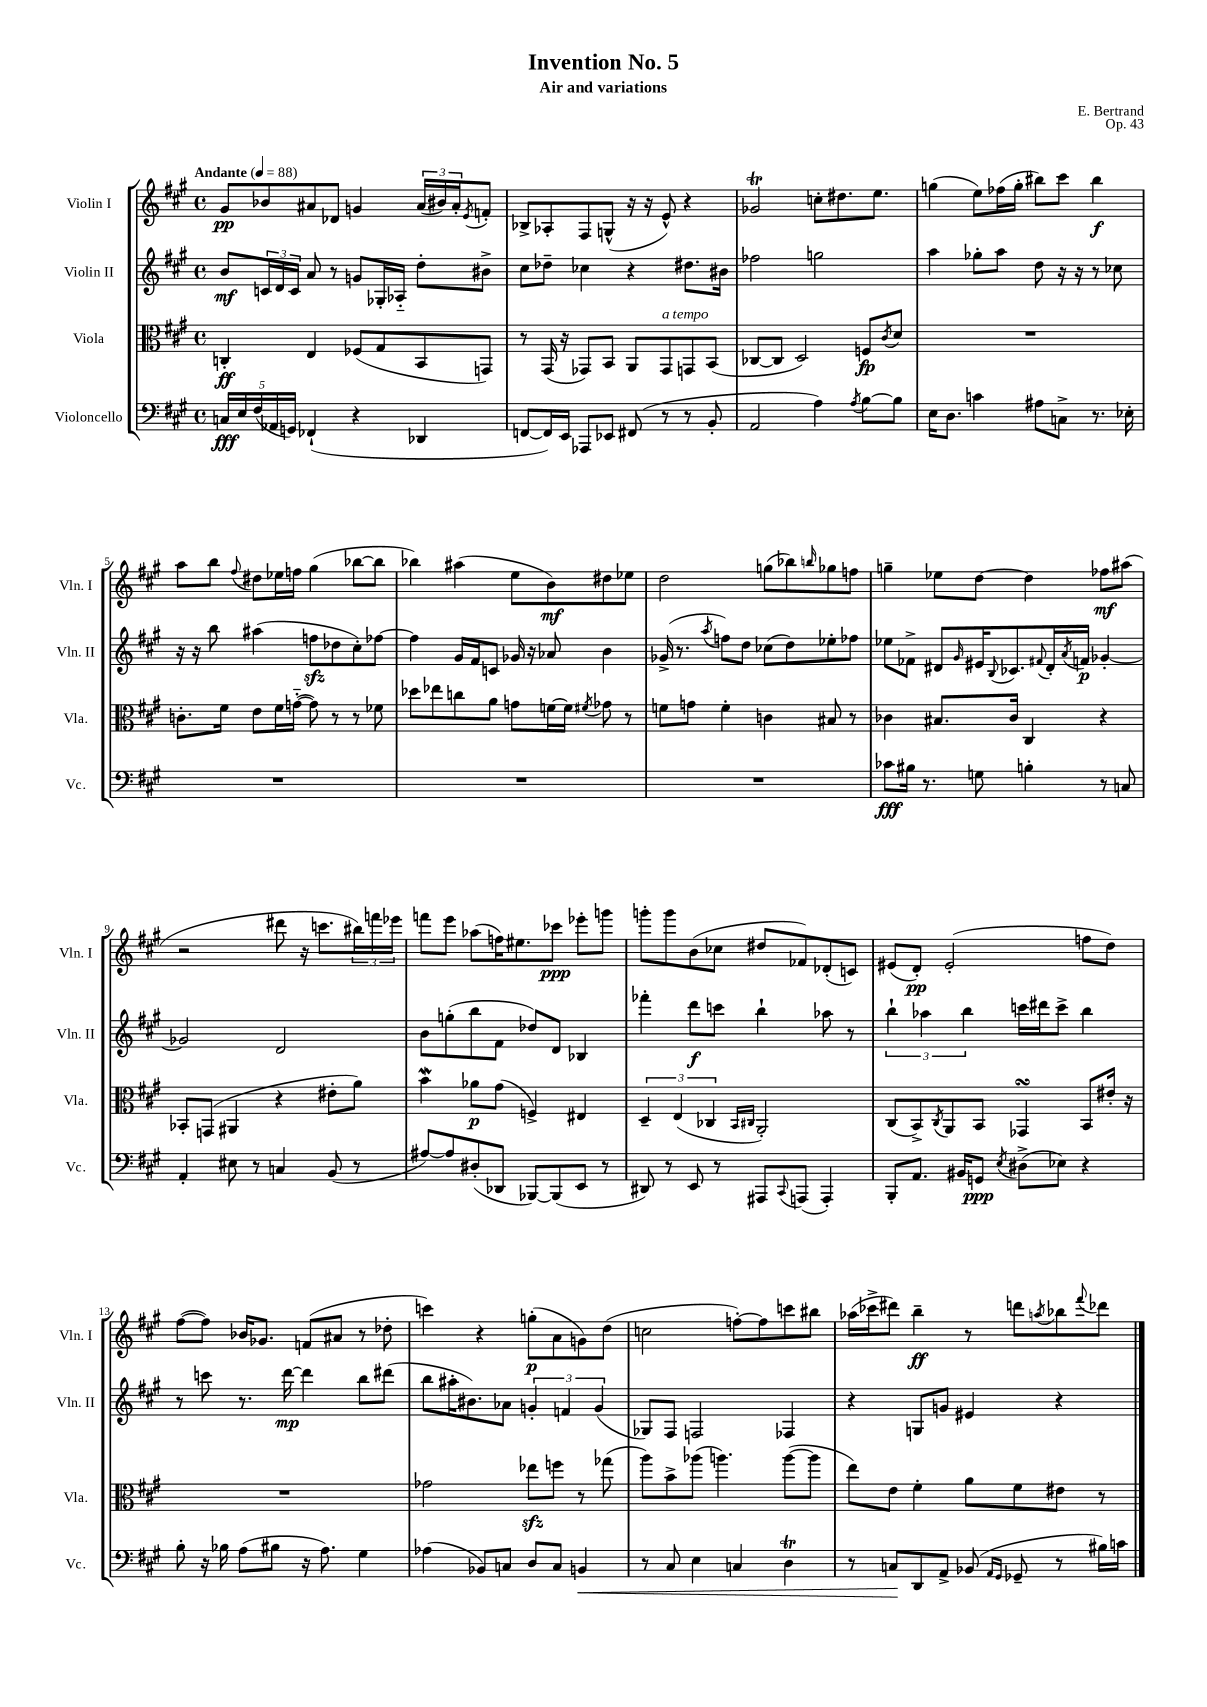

**kern	**kern	**kern	**kern
*staff4	*staff3	*staff2	*staff1
*clefF4	*clefC3	*clefG2	*clefG2
*k[f#c#g#]	*k[f#c#g#]	*k[f#c#g#]	*k[f#c#g#]
*M4/4	*M4/4	*M4/4	*M4/4
*met(c)	*met(c)	*met(c)	*met(c)
*MM88	*MM88	*MM88	*MM88
20C/LL	4C'/	8b/L	8g#/L
20E/	.	.	.
(20F#/	.	.	.
.	.	24c/L	8b-/
20AA-/	.	.	.
.	.	24d/	.
20GG/JJ)	.	.	.
.	.	24c/JJ	.
(4FF-`/	4E/	8a/	8a#/
.	.	8r	8d-/J
4r	(8F-/L	8g/L	4g/
.	8G#/	16G-'/L	.
.	.	16A-'~/JJ	.
4DD-/	8BB/	8dd'\L	(24a#/LL
.	.	.	24b#/)
.	.	.	24a#'/J
.	.	.	8qe/
.	8GG/J)	8b#^\J	8f'/J
=	=	=	=
[8FF/L	8r	8cc#\L	8B-^/L
16FF/]L)	(16GG#/	8dd-~\J	8A-'/
16EE/JJ	16r	.	.
8AAA-/L	8GG-/L)	4cc-\	8F#/
8EE-/J	8BB/J	.	(8G^^/J
(8FF#/	8AA/L	4r	16r
.	.	.	16r
8r	8GG-/	.	8e^^/)
8r	8GG/	8.dd#\L	4r
8BB'/	(8BB/J	.	.
.	.	16b#\Jk	.
=	=	=	=
2AA/	[8C-/L	2ff-\	2g-/
.	8C-/]J	.	.
.	2D/)	.	.
4A\)	.	2gg\	8cc'\L
.	.	.	8.dd#\
8qA/	.	.	.
[8B\L	8F/L	.	.
.	.	.	8.ee\J
.	8qc#/	.	.
8B\]J	8d/J	.	.
=	=	=	=
16E\LK	1r	4aa\	(4gg\
8.D\J	.	.	.
4c\	.	8gg-'\L	8ee\L)
.	.	8aa\J	(16ff-\L
.	.	.	16gg'\JJ
8A#\L	.	8dd\	8bb#\L)
8C^\J	.	16r	8ccc#\J
.	.	16r	.
8.r	.	8r	4bb#\
.	.	8cc-\	.
16E-'\	.	.	.
=	=	=	=
1r	8.c'\L	16r	8aa\L
.	.	16r	.
.	.	8bb\	8bb\J
.	16f#\Jk	.	.
.	.	.	8qqff#/
.	8e\L	(4aa#\	8dd#\L
.	16f#\L	.	16ee-\L
.	([16g'~\JJ	.	16ff\JJ
.	8g\])	8ff\L	(4gg#\
.	8r	8dd-\	.
.	8r	8cc#'\)	[8bb-\L
.	8f-\	[8ff-\J	8bb-\]J
=	=	=	=
1r	8dd-\L	4ff-\]	4bb-\)
.	8ee-\	.	.
.	8cc\	16g#/LL	(4aa#\
.	.	16f#/J	.
.	8a\J	8c/J	.
.	8g\L	16g-/	8ee\L
.	.	16r	.
.	[16f\L	8a-/	8b\)
.	16f\]JJ	.	.
.	8qf#/	.	.
.	8g-\	4b\	8dd#\
.	8r	.	8ee-\J
=	=	=	=
1r	8f\L	(16g-^/	2dd\
.	.	8.r	.
.	8g\J	.	.
.	.	8qaa/	.
.	4f'\	8ff\L)	.
.	.	8dd\J	.
.	4c\	(8cc-\L	(8gg\L
.	.	8dd\)	8bb-\)
.	.	.	16qqbb/
.	8B#/	8ee-'\	8gg-\
.	8r	8ff-\J	8ff\J
=	=	=	=
8c-\L	4c-\	8ee-\L	4gg~\
16B#\Jk	.	8f-^\J	.
8.r	.	.	.
.	8.B#/L	8d#/L	8ee-\L
.	.	16qqg#/	.
8G\	.	16e#/K	[8dd\J
.	.	8qqB/	.
.	16c-/Jk	8.c-/	.
4B'\	4C#/	.	4dd\]
.	.	8qqf#/	.
.	.	16d#'/L	.
.	.	8qa/	.
.	.	16f/JJ	.
8r	4r	[4g-'/	8ff-\L
8C/	.	.	(8aa#\J
=	=	=	=
4AA'/	8BB-'/L	2g-/]	2r
.	(8GG/J	.	.
8E#\	4AA#/	.	.
8r	.	.	.
4C/	4r	2d/	8ddd#\
.	.	.	16r
.	.	.	8.ccc\L
(8BB/	8e#'\L	.	.
8r	8a\J)	.	24bb#\L)
.	.	.	24fff\
.	.	.	24eee-\JJ
=	=	=	=
[8A#/L)	4b\	8b\L	8fff\L
8A#/]	.	(8gg'\	8eee\J
(8D#'/	8a-\L	8bb\	(8aa-\L
8DD-/J	(8g#\J	8f#\J	16ff\K)
.	.	.	8.ee#\
[8BBB-/L)	4F^/)	8dd-/L)	.
(8BBB-/]	.	8d/J	8ccc-\J
8EE/J	4E#/	4B-/	8eee-'\L
8r	.	.	8ggg\J
=	=	=	=
8DD#/)	6D~/	4fff-'\	8ggg'\L
8r	.	.	8ggg\
.	(6E/	.	.
8EE/	.	8ddd\L	(8b\
.	6C-/	.	.
8r	.	8ccc\J	8cc-\J
.	16qqBB/LL	.	.
.	16qqC#/JJ	.	.
8AAA#/L	2AA'/)	4bb`\	8dd#/L
8qqCC#/	.	.	.
(8AAA/J	.	.	8f-/)
4AAA'/)	.	8aa-\	(8d-'/
.	.	8r	8c/J)
=	=	=	=
8BBB'/L	(8C#/L	6bb`\	(8e#/L
8.AA/J	8BB^/)	.	8d'/J)
.	.	6aa-\	.
.	8qC#/	.	.
.	8AA/	.	(2e#'/
16BB#/LK	.	.	.
.	.	6bb\	.
8GG/J	8BB/J	.	.
8qE/	.	.	.
(8D#^\L	4GG-/	16ccc\LL	.
.	.	16ddd#\J	.
8E-\J)	.	8ccc^\J	.
4r	8BB/L	4bb\	8ff\L
.	16e#'/Jk	.	8dd\J)
.	16r	.	.
=	=	=	=
8B'\	1r	8r	([8ff#\L
16r	.	8ccc\	8ff#\]J)
16B-\	.	.	.
(8A\L	.	8.r	16b-/LK
.	.	.	8.g-/J
8B#\J	.	.	.
.	.	[16ddd\	.
16r	.	4ddd\]	(8f/L
8.A\)	.	.	.
.	.	.	8a#/J
4G#\	.	8bb\L	8r
.	.	(8ddd#\J	8dd-'\
=	=	=	=
(4A-\	2g-\	8bb\L	4ccc\)
.	.	16aa#'\K	.
.	.	8.b#\)	.
8BB-/L)	.	.	4r
8C/J	.	8a-\J	.
8D/L	8ee-\L	6g'/	(8gg'\L
8C/J	8ff\J	.	8a\
.	.	6f/	.
4BB/	8r	.	8g\)
.	.	(6g/	.
.	(8gg-\	.	(8dd\J
=	=	=	=
8r	8aa\L)	8G-/L)	2cc\
8C#/	8b^\	8F#/J	.
4E\	(8aa-\J	2F/	.
.	4.aa\)	.	.
4C/	.	.	[8ff'\L)
.	.	.	8ff\]
4D\	([8aa\L	4F-/	8ccc\
.	8aa\]J	.	8bb#\J
=	=	=	=
8r	8ee\L)	4r	(16aa-\LL
.	.	.	16ccc-^\J
8C/L	8e\J	.	8ddd#\J)
8DD/	4f#'\	8G/L	4bb~\
8AA^/J	.	8g/J	.
(8BB-/	8a\L	4e#/	8r
16qqAA/LL	.	.	.
16qqGG#/JJ	.	.	.
8GG-~/	8f#\	.	8ddd\L
.	.	.	8qaa/
8r	8e#\J	4r	8bb-\
.	.	.	8qqfff#/
16B#\LL)	8r	.	8ddd-\J
16c\JJ	.	.	.
==	==	==	==
*-	*-	*-	*-
